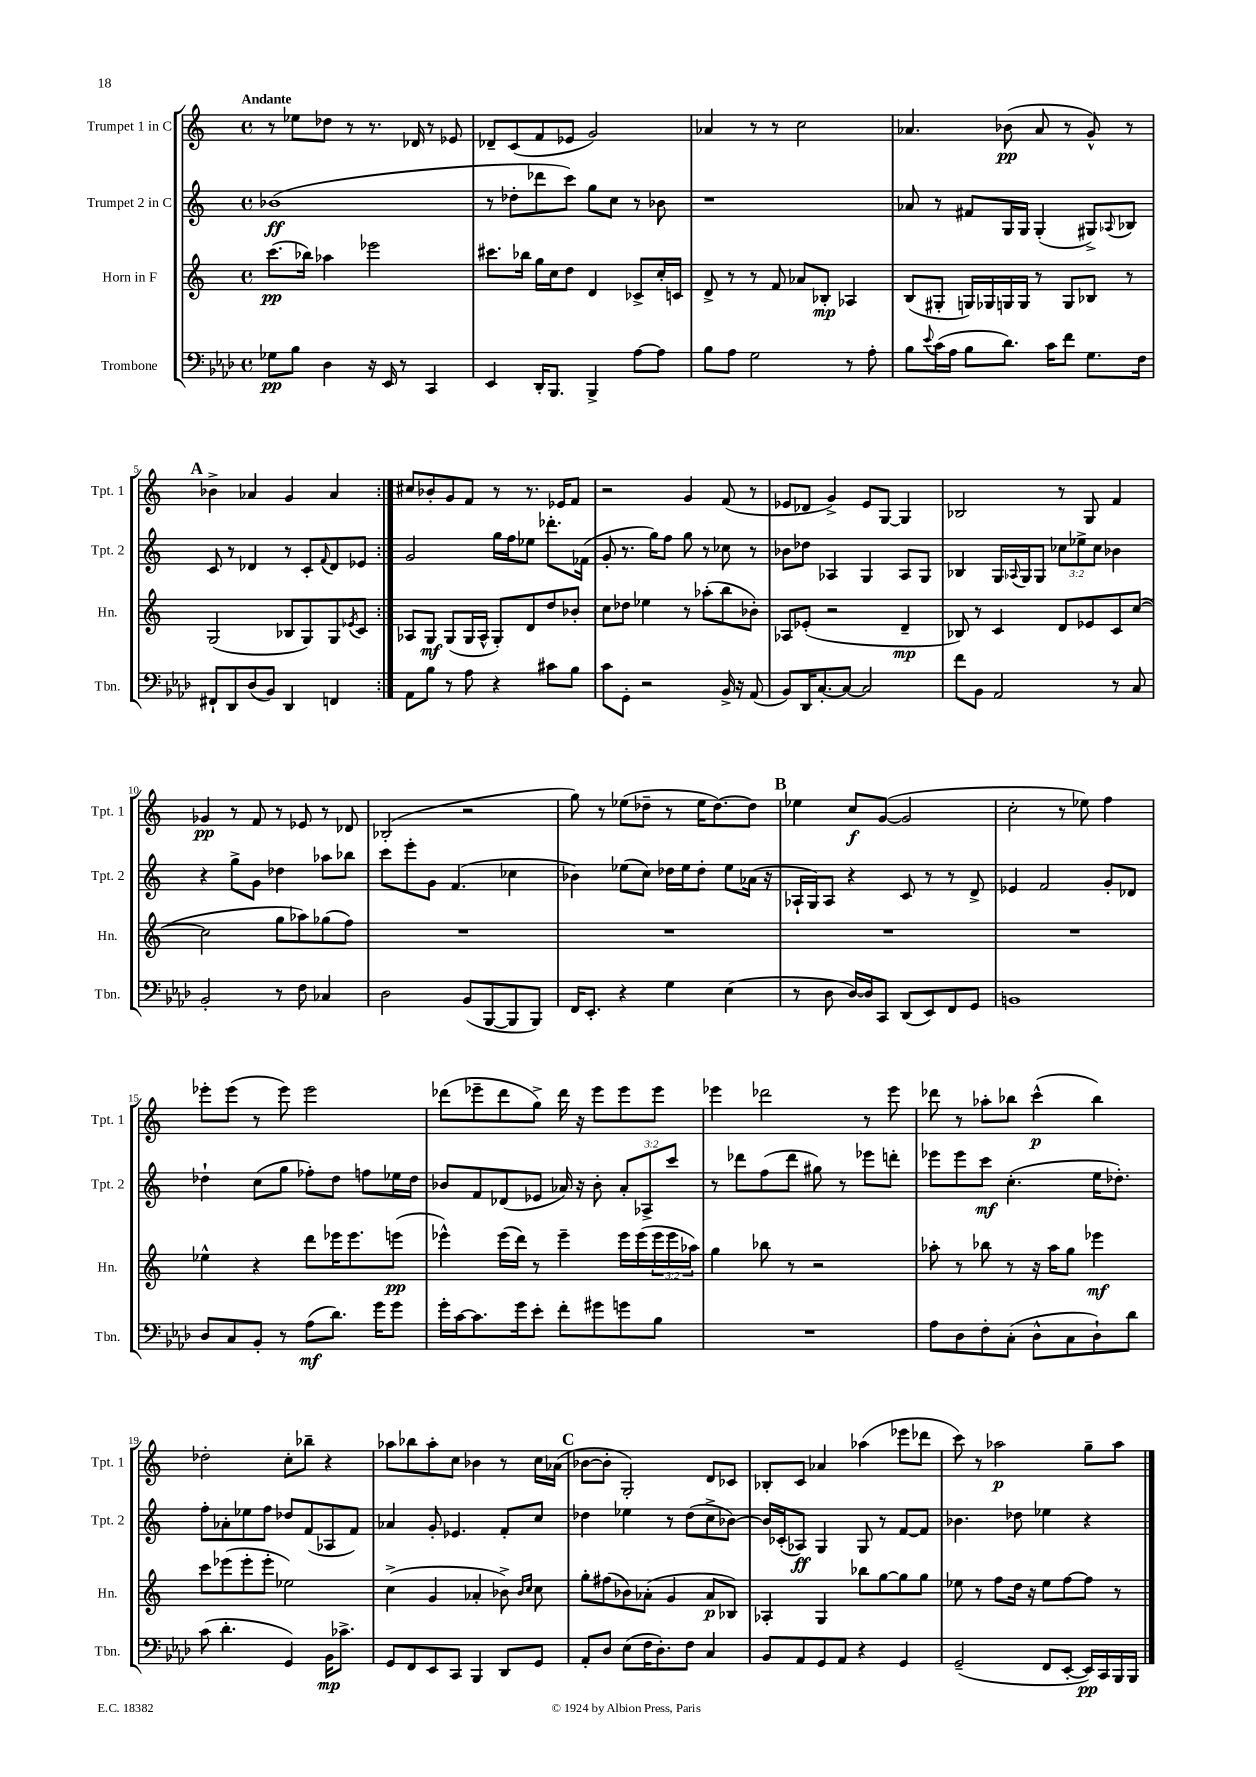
<<
\new StaffGroup <<
\new Staff = "s0" \with { instrumentName = "Trumpet 1 in C" shortInstrumentName = "Tpt. 1" } {
    \clef treble \key c \major \defaultTimeSignature \time 4/4 \tempo "Andante"
    \repeat volta 2 { r8 ees''8 des''8 r8 r8. des'16 r8 ees'8 |
    des'8-- c'8( f'8 ees'8 g'2) |
    aes'4 r8 r8 c''2 |
    aes'4. bes'8\pp( aes'8 r8 g'8-^) r8 |
    \mark \markup { \bold "A" } bes'4-> aes'4 g'4 aes'4 | }
    cis''8 bes'8-. g'8 f'8 r8 r8. ees'16 f'8 |
    r2 g'4 f'8( r8 |
    ees'8 des'8 g'4->) ees'8 g8~ g4 |
    bes2 r8 g8 f'4 |
    ges'4\pp r8 f'8 r8 ees'8 r8 des'8 |
    bes2-.( r2 |
    g''8) r8 ees''8( des''8-- r8 ees''16 des''8.~) des''8 |
    \mark \markup { \bold "B" } ees''4 c''8\f g'8~( g'2 |
    c''2-. r8 ees''8) f''4 |
    ees'''8-. ees'''8( r8 ees'''8) ees'''2 |
    des'''8( ees'''8-- des'''8 g''8->) des'''16 r16 ees'''8 ees'''8 ees'''8 |
    ees'''4 des'''2 r8 ees'''8 |
    des'''8 r8 aes''8-. bes''8 c'''4-^\p( bes''4) |
    des''2-. c''8-. bes''8-- r4 |
    aes''8 bes''8 aes''8-. c''8 bes'4 r8 c''16 aes'16( |
    \mark \markup { \bold "C" } bes'8~ bes'8-. g2-.) d'8 ces'8 |
    bes8-. c'8 aes'4 aes''4( ees'''8 des'''8 |
    c'''8) r8 aes''2\p g''8-- aes''8 \bar "|." |
}
\new Staff = "s1" \with { instrumentName = "Trumpet 2 in C" shortInstrumentName = "Tpt. 2" } {
    \clef treble \key c \major \defaultTimeSignature \time 4/4 \override Staff.TupletNumber.text = #tuplet-number::calc-fraction-text
    \repeat volta 2 { bes'1\ff( |
    r8 des''8-. des'''8 c'''8) g''8 c''8 r8 bes'8 |
    r1 |
    aes'8 r8 fis'8 g16 g16 g4-.( gis8->) \appoggiatura { aes8 } bes8 |
    \mark \markup { \bold "A" } c'8 r8 des'4 r8 c'8-. \appoggiatura { f'8 } des'8 ees'8 | }
    g'2 g''16 f''16 ees''8 des'''8.-. fes'16( |
    g'8-. r8. g''16) f''8 g''8 r8 ces''8 r8 |
    bes'8 des''8 aes4 g4 aes8 g8 |
    bes4 g16 \appoggiatura { aes8 } g16 g8 \tuplet 3/2 { ces''8 ees''8-> ces''8 } bes'4 |
    r4 g''8-> g'8 des''4 aes''8 bes''8 |
    c'''8 e'''8-. g'8 f'4.( ces''4 |
    bes'4) ees''8( c''8) des''16 ees''16 des''8-. ees''8 aes'16( r16 |
    \mark \markup { \bold "B" } aes16-! g16) aes8 r4 c'8 r8 r8 d'8-> |
    ees'4 f'2 g'8-. des'8 |
    des''4-! c''8( g''8 fes''8-.) des''8 f''8 ees''16 des''16 |
    bes'8 f'8 des'8( ees'8 aes'16) r16 bes'8-. \tuplet 3/2 { aes'8-. aes8-> c'''8 } |
    r8 des'''8 f''8( des'''8 gis''8) r8 ees'''8 d'''8-. |
    ees'''8 ees'''8 c'''8\mf c''4.-.( e''16 des''8.-.) |
    f''8-. aes'8-. ees''8 f''8 des''8 f'8( aes8 f'8) |
    aes'4 g'8-. ees'4. f'8-. c''8 |
    \mark \markup { \bold "C" } des''4 ees''4 r8 des''8( c''8-> bes'8~) |
    bes'16 ces'16-.( aes8\ff) g4 g8 r8 f'8~ f'8 |
    bes'4. des''8 ees''4 r4 \bar "|." |
}
\new Staff = "s2" \with { instrumentName = "Horn in F" shortInstrumentName = "Hn." } {
    \clef treble \key c \major \defaultTimeSignature \time 4/4 \override Staff.TupletNumber.text = #tuplet-number::calc-fraction-text
    \repeat volta 2 { c'''8.\pp( bes''16) aes''4 ees'''2 |
    cis'''8. bes''16 g''16 c''16 d''8 d'4 ces'8-> c''16-. c'16 |
    d'8-> r8 r8 f'8 aes'8 bes8-.\mp aes4 |
    b8( gis8-. g16) ges16 g16 g16 r8 g8 bes8 r8 |
    \mark \markup { \bold "A" } g2( bes8 g8) g8 \acciaccatura { ees'8 } c'8 | }
    aes8 g8\mf g8( g16 aes16-^ g8-.) d'8 d''8 bes'8-. |
    c''8 des''8 ees''4 r8 aes''8-.( b''8 bes'8-.) |
    aes8 ees'8-.( r2 d'4--\mp |
    bes8) r8 c'4 d'8 ees'8 c'8 c''8~( |
    c''2 g''8 aes''8) ges''8( f''8) |
    R1 |
    R1 |
    \mark \markup { \bold "B" } R1 |
    R1 |
    ees''4-^ r4 d'''8 ees'''16 ees'''8. e'''8\pp( |
    ees'''4-^) ees'''16( d'''16) r8 ees'''4-- ees'''16 ees'''16( \tuplet 3/2 { ees'''16 ees'''16 aes''16) } |
    g''4 bes''8 r8 r2 |
    aes''8-. r8 bes''8 r8 r16 aes''16 g''8 ees'''4\mf |
    c'''8 ees'''8( ees'''8-. ees'''8-. ees''2) |
    c''4->( g'4 aes'4-. bes'8->) \grace { bes'16 c''16 } c''8 |
    \mark \markup { \bold "C" } g''8-. fis''8( bes'8) aes'8-.( g'4 aes'8\p bes8) |
    aes4-. g4 bes''8 g''8~ g''8 g''8 |
    ees''8 r8 f''8 d''16 r16 ees''8 f''8~ f''8 r8 \bar "|." |
}
\new Staff = "s3" \with { instrumentName = "Trombone" shortInstrumentName = "Tbn." } {
    \clef bass \key aes \major \defaultTimeSignature \time 4/4
    \repeat volta 2 { ges8\pp bes8 des4 r16 ees,16 r8 c,4 |
    ees,4 des,16-. bes,,8. bes,,4-> aes8~ aes8 |
    bes8 aes8 g2 r8 aes8-. |
    bes8 \appoggiatura { ees'8 } c'16( aes16 bes8 des'8.) c'16 f'8 g8. f16 |
    \mark \markup { \bold "A" } fis,8-! des,8 des8( bes,8) des,4 f,4 | }
    aes,8 bes8 r8 aes8 r4 cis'8 bes8 |
    c'8 g,8-. r2 bes,16-> r16 aes,8( |
    bes,8) des,16 c8.~-. c8~ c2 |
    f'8 bes,8 aes,2 r8 c8 |
    bes,2-. r8 f8 ces4 |
    des2 bes,8( bes,,8~ bes,,8 bes,,8) |
    f,16 ees,8.-. r4 g4 ees4( |
    \mark \markup { \bold "B" } r8 des8 des16~) des16 c,8 des,8( ees,8) f,8 g,8 |
    b,1 |
    des8 c8 bes,8-. r8 aes8\mf( des'8.) g'16 g'8 |
    g'16-. c'16~ c'8. g'16 ees'8-. f'8-. gis'8 g'8 bes8 |
    R1 |
    aes8 des8 f8-. c8-.( des8-^ c8 des8-!) des'8 |
    c'8( des'4.-. g,4) bes,16\mp ces'8.-> |
    g,8 f,8 ees,8 c,8 bes,,4 des,8 g,8 |
    \mark \markup { \bold "C" } aes,8-. des8 ees8( f16 des8.-.) f8 c4 |
    bes,8 aes,8 g,8 aes,8 r4 g,4 |
    g,2--( f,8 ees,8~-. ees,16\pp) c,16 bes,,16 bes,,16 \bar "|." |
}
>>
>>
